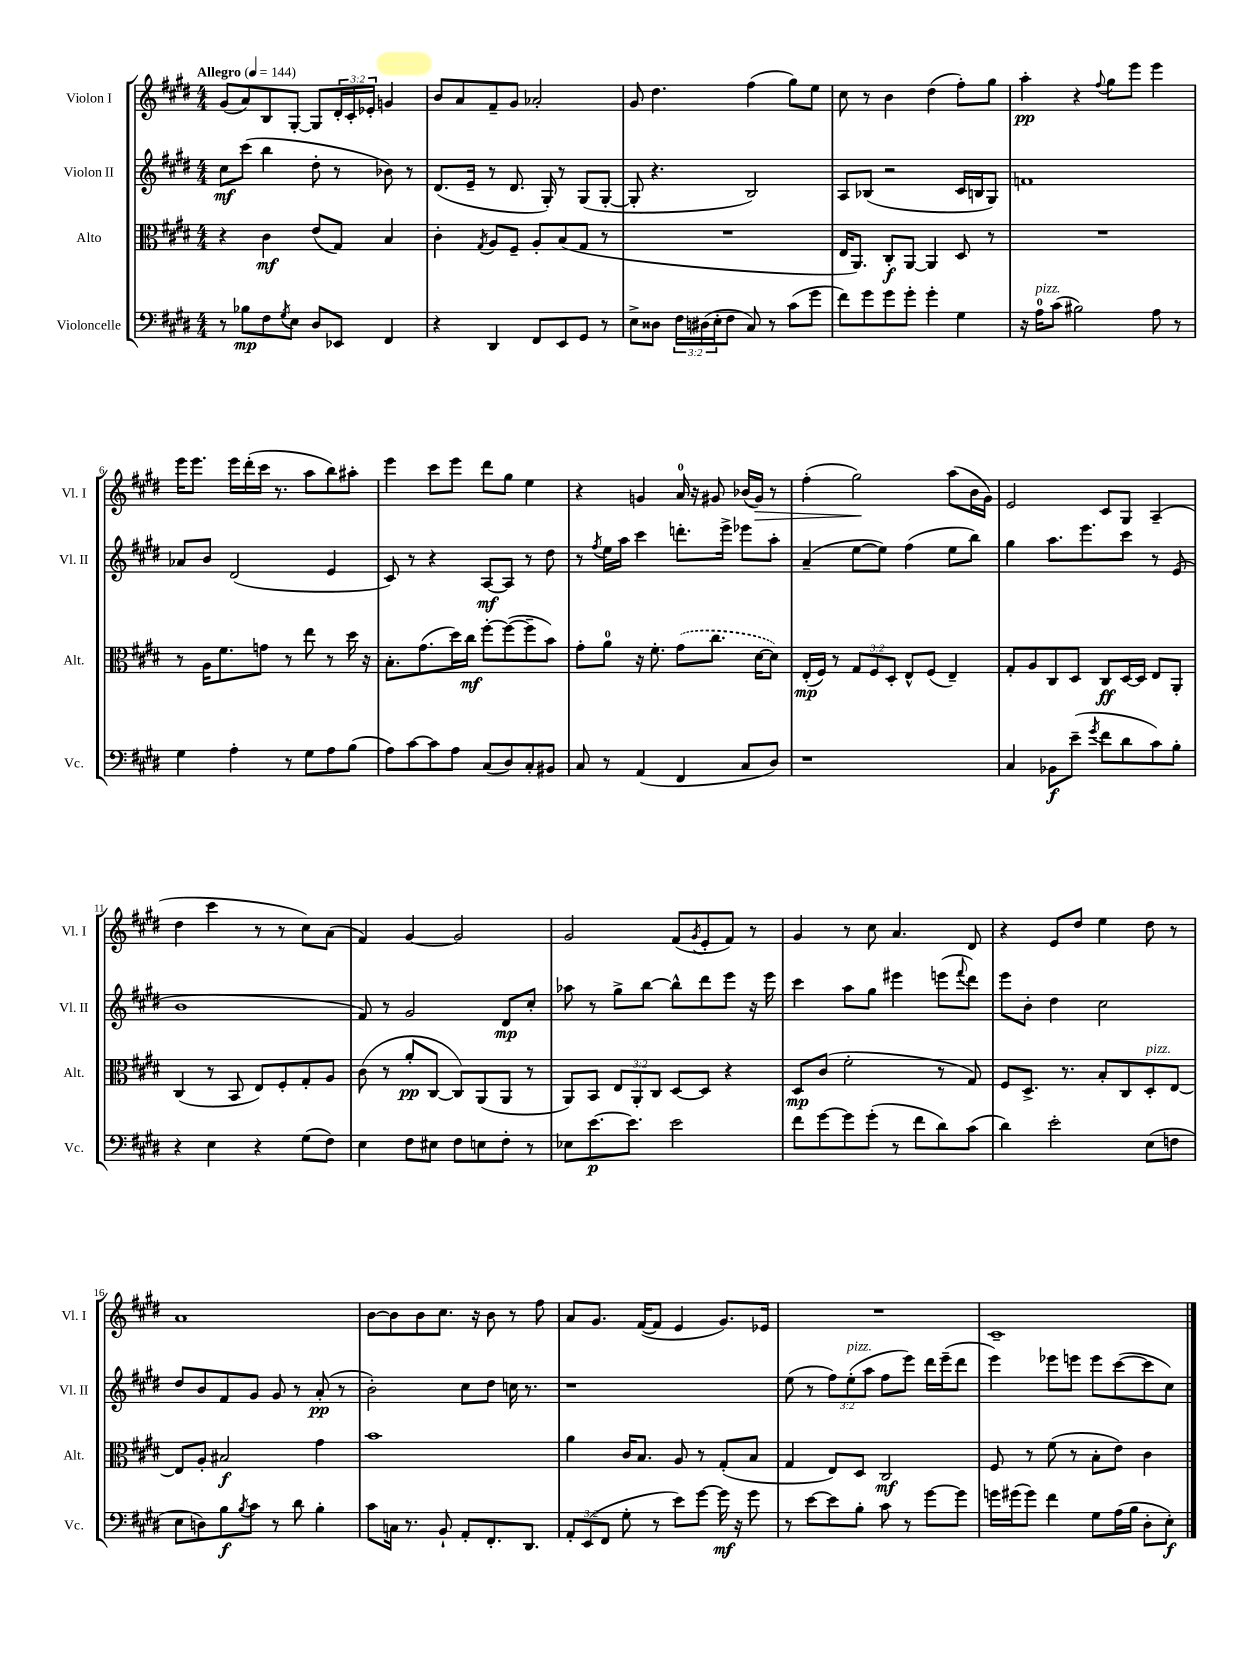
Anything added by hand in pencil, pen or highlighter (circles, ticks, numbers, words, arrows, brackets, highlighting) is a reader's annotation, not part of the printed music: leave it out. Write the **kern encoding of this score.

**kern	**kern	**kern	**kern
*staff4	*staff3	*staff2	*staff1
*clefF4	*clefC3	*clefG2	*clefG2
*k[f#c#g#d#]	*k[f#c#g#d#]	*k[f#c#g#d#]	*k[f#c#g#d#]
*M4/4	*M4/4	*M4/4	*M4/4
*MM144	*MM144	*MM144	*MM144
8r	4r	8cc#\L	(8g#/L
8B-\L	.	(8ccc#\J	8a/)
8F#\	4c#\	4bb\	8B/
8qG#/	.	.	.
8E\J	.	.	[8G#'/J
8D#/L	(8e/L	8dd#'\	8G#/]L
8EE-/J	8G#/J)	8r	24d#'/L
.	.	.	24c#'/
.	.	.	24e-'/JJ
4FF#/	4B/	8b-\)	4g/
.	.	8r	.
=	=	=	=
4r	4c#'\	(8.d#/L	8b/L
.	.	.	8a/
.	.	16e~/Jk	.
.	8qG#/	.	.
4DD#/	8A/L	8r	8f#~/
.	8F#~/J	8.d#/	8g#/J
8FF#/L	8A'/L	.	2a-'/
.	.	16G#'/)	.
8EE/	(8B/	8r	.
8GG#/J	8G#/J	(8G#/L	.
8r	8r	[8G#'/J	.
=	=	=	=
8E^\L	1r	8G#'/]	8g#/
8D##\J	.	4.r	4.dd#\
24F#\LL	.	.	.
(24D#\	.	.	.
24E'\J	.	.	.
8F#\J	.	.	.
8C#/)	.	2B/)	(4ff#\
8r	.	.	.
(8c#\L	.	.	8gg#\L)
8g#\J	.	.	8ee\J
=	=	=	=
8f#\L)	16E/LK	8A/L	8cc#\
.	8.AA/J)	.	.
8g#\	.	(8B-/J	8r
8g#\	8C#'/L	2r	4b\
8g#'\J	[8AA/J	.	.
4g#'\	4AA/]	.	(4dd#\
4G#\	8D#/	16c#/LL	8ff#'\L)
.	.	16B/J	.
.	8r	8G#/J)	8gg#\J
=	=	=	=
16r	1r	1f	4aa'\
16A\LK	.	.	.
(8c#\J	.	.	.
2B#\)	.	.	4r
.	.	.	8qqff#/
.	.	.	8gg#\L
.	.	.	8eee\J
8A\	.	.	4eee\
8r	.	.	.
=	=	=	=
4G#\	8r	8a-/L	16eee\LK
.	.	.	8.eee\J
.	16A\LK	8b/J	.
.	8.f#\	.	.
4A'\	.	(2d#/	16eee\LL
.	.	.	(16ddd#'\
.	8g\J	.	16ccc#\JJ
.	.	.	8.r
8r	8r	.	.
8G#\L	8ee\	.	8aa\L
8A\	8r	4e/	8bb\)
(8B\J	16dd#\	.	8aa#'\J
.	16r	.	.
=	=	=	=
8A\L)	8.B'\L	8c#/)	4eee\
[8c#\	.	8r	.
.	(8.g#\	.	.
8c#\]	.	4r	8ccc#\L
8A\J	16dd#\L)	.	8eee\J
.	16cc#\JJ	.	.
(8C#/L	[8ff#'\L	[8A/L	8ddd#\L
8D#/)	(8ff#\_	8A/]J	8gg#\J
8C#'/	8ff#~\]	8r	4ee\
8BB#/J	8b\J)	8dd#\	.
=	=	=	=
8C#/	8g#'\L	8r	4r
.	.	8qff#/	.
8r	8a\J	16ee\LL	.
.	.	16aa\JJ	.
(4AA/	16r	4ccc#\	4g/
.	8.f#'\	.	.
4FF#/	(8g#\L	8.ddd'\L	16a/
.	.	.	16r
.	8.cc#\J	.	8g#/
.	.	16eee^\Jk	.
8C#/L	.	8eee-\L	(16b-/LL
.	[16d#\LK	.	16g#/JJ)
8D#/J)	8d#\]J)	8aa'\J	8r
=	=	=	=
1r	(16E'/LL	(4a~/	(4ff#'\
.	16F#/JJ)	.	.
.	8r	.	.
.	12G#/L	[8ee\L	2gg#\)
.	12F#/	.	.
.	.	8ee\]J)	.
.	12D#'/J	.	.
.	8E^^/L	(4ff#\	.
.	(8F#/J	.	.
.	4E~/)	8ee\L	(8aa\L
.	.	8bb\J)	16b\L
.	.	.	16g#\JJ)
=	=	=	=
4C#/	8G#'/L	4gg#\	2e/
.	8A/	.	.
8BB-\L	8C#/	8.aa\L	.
(8e~\J	8D#/J	.	.
.	.	8.eee\	.
8qg#/	.	.	.
8f#\L	8C#/L	.	8c#/L
8d#\	[16D#/L	8ccc#\J	8G#/J
.	16D#/]JJ	.	.
8c#\)	8E/L	8r	(4A~/
8B'\J	8AA'/J	(8e/	.
=	=	=	=
4r	(4C#/	1b	4dd#\
4E\	8r	.	4ccc#\
.	8BB/	.	.
4r	8E/L)	.	8r
.	8F#'/	.	8r
(8G#\L	8G#'/	.	8cc#\L)
8F#\J)	8A/J	.	(8a\J
=	=	=	=
4E\	(8c#\	8f#/)	4f#/)
.	8r	8r	.
8F#\L	8a'/L	2g#/	[4g#/
8E#\J	[8C#/J	.	.
8F#\L	8C#/]L)	.	2g#/]
8E\	(8AA/	.	.
8F#'\J	8AA/J	8d#/L	.
8r	8r	8cc#'/J	.
=	=	=	=
8E-\L	8AA/L)	8aa-\	2g#/
[8.e\	8BB/J	8r	.
.	12E/L	8gg#^\L	.
8.e\]J	.	.	.
.	12AA'/	.	.
.	.	[8bb\J	.
.	12C#/J	.	.
2e\	[8D#/L	8bb^^\]L	(8f#/L
.	.	.	8qg#/
.	8D#/]J	8ddd#\	8e'/
.	4r	8eee\J	8f#/J)
.	.	16r	8r
.	.	16eee\	.
=	=	=	=
8f#\L	8D#/L	4ccc#\	4g#/
[8g#\	(8c#/J	.	.
8g#\]	2f#'\	8aa\L	8r
(8g#'\J	.	8gg#\J	8cc#\
8r	.	4eee#\	4.a/
8f#\L	.	.	.
8d#\)	8r	(8eee\L	.
.	.	8qqfff#/	.
(8c#\J	8G#/)	8ddd#\J)	8d#/
=	=	=	=
4d#\)	8F#/L	8eee\L	4r
.	8.D#^/J	8b'\J	.
2e'\	.	4dd#\	8e/L
.	8.r	.	.
.	.	.	8dd#/J
.	8B'/L	2cc#\	4ee\
.	8C#/	.	.
(8E\L	8D#'/	.	8dd#\
8F\J	[8E/J	.	8r
=	=	=	=
8E\L	8E/]L	8dd#/L	1a
8D\)	8A'/J	8b/	.
8B\	2B#/	8f#/	.
8qB/	.	.	.
8c#\J	.	8g#/J	.
8r	.	8g#/	.
8d#\	.	8r	.
4B'\	4g#\	(8a'/	.
.	.	8r	.
=	=	=	=
8c#\L	1b	2b'\)	[8b\L
16C\Jk	.	.	8b\]
8.r	.	.	.
.	.	.	8b\
8BB`/	.	.	8.cc#\J
8AA'/L	.	8cc#\L	.
.	.	.	16r
8.FF#'/	.	8dd#\J	8b\
.	.	16cc\	8r
8.DD#/J	.	8.r	.
.	.	.	8ff#\
=	=	=	=
12AA'/L	4a\	1r	8a/L
(12EE/	.	.	.
.	.	.	8.g#/J
12FF#/J	.	.	.
8G#'\	16c#/LK	.	.
.	8.B/J	.	([16f#/LK
8r	.	.	8f#/]J
8e\L)	8A/	.	4e/
[8g#\J	8r	.	.
16g#\]	(8G#'/L	.	8.g#/L)
16r	.	.	.
8g#\	8B/J	.	.
.	.	.	16e-/Jk
=	=	=	=
8r	4G#/	(8ee\	1r
[8e\L	.	8r	.
8e\]	8E/L)	12ff#\L)	.
.	.	(12ee'\	.
8B'\J	8D#/J	.	.
.	.	12aa\J	.
8c#\	2C#/	8ff#\L	.
8r	.	8eee\J)	.
[8g#\L	.	16ddd#\LL	.
.	.	(16eee~\J	.
8g#\]J	.	8ddd#\J	.
=	=	=	=
16g\LL	8F#/	4eee\)	1c#~
(16g#\J	.	.	.
8g#\J)	8r	.	.
4f#\	(8f#\	8eee-\L	.
.	8r	8eee\J	.
8G#\L	8B'\L	8eee\L	.
(16A\L	8e\J)	([8ccc#\	.
16B\JJ	.	.	.
8D#'\L	4c#\	8ccc#\]	.
8E'\J)	.	8cc#\J)	.
==	==	==	==
*-	*-	*-	*-
